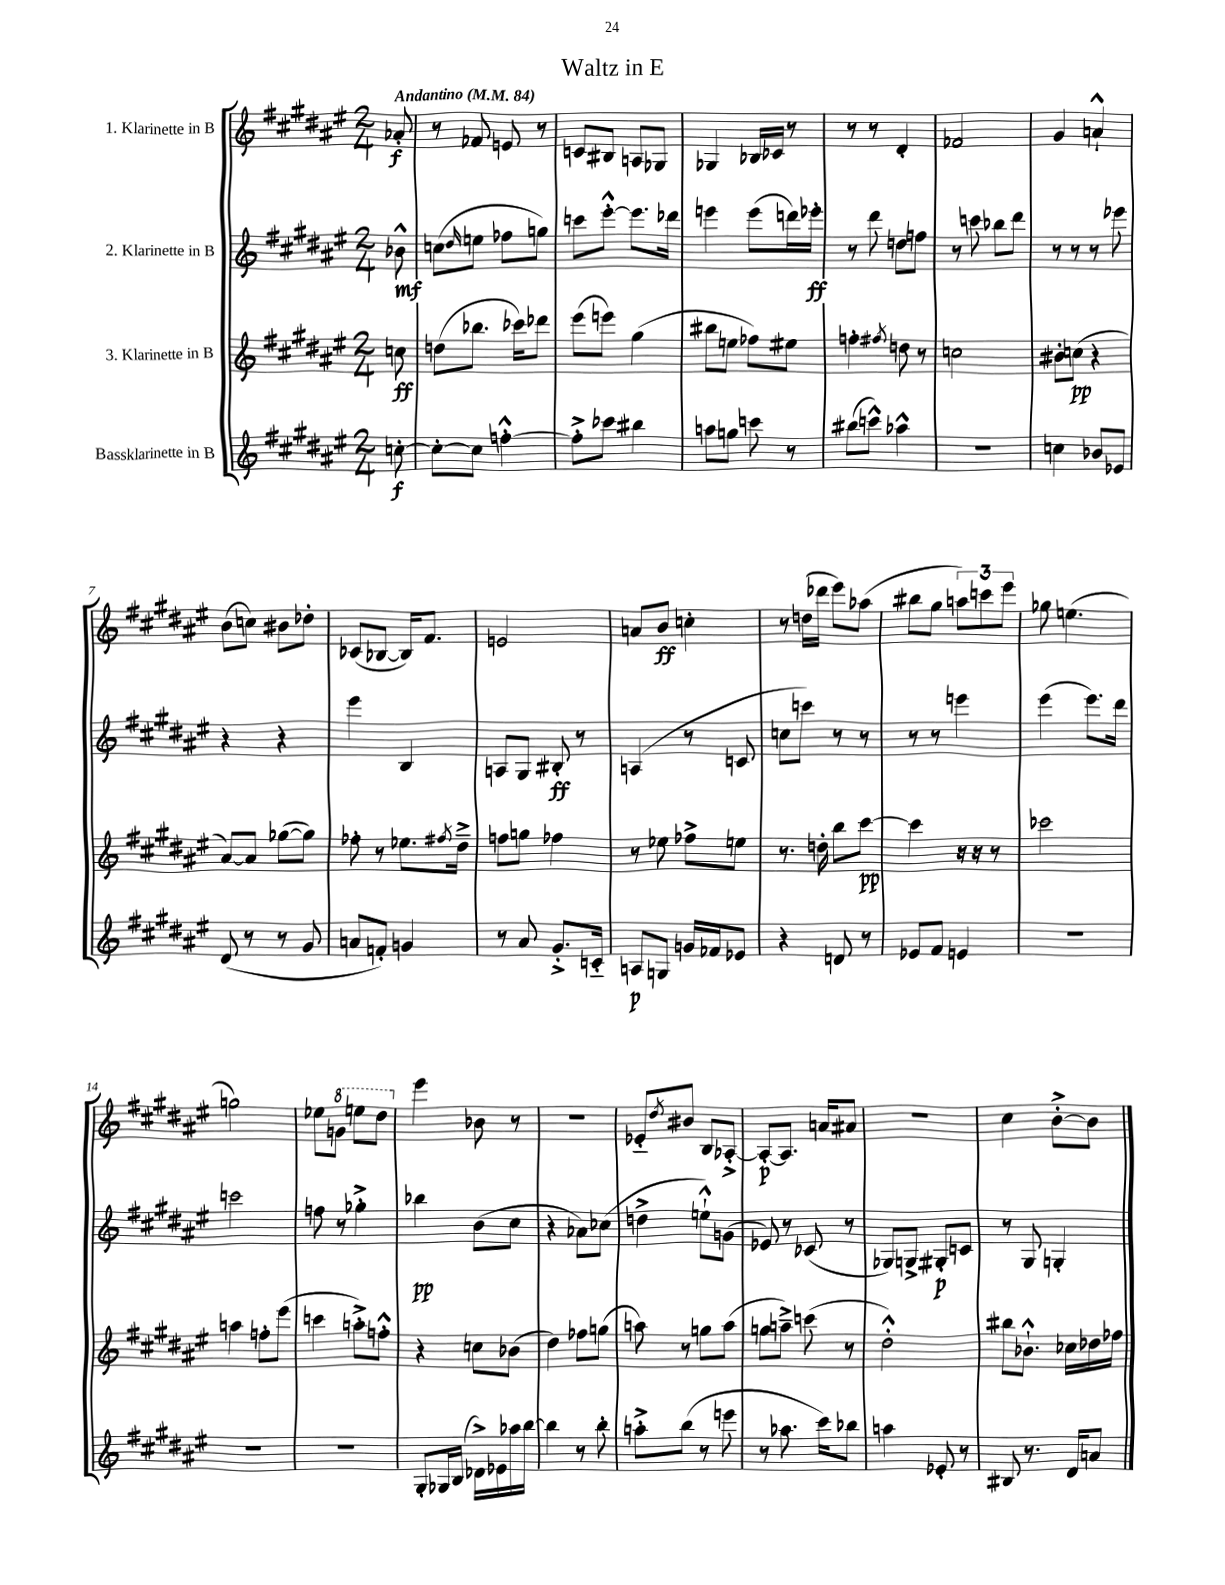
\header { title = "Waltz in E" }
<<
\new StaffGroup <<
\new Staff = "s0" \with { instrumentName = "1. Klarinette in B" } {
    \clef treble \key fis \major \numericTimeSignature \time 2/4 \partial 8 \tempo "Andantino" 4 = 84
    aes'8-.\f |
    r8 fes'8 e'8 r8 |
    c'8 bis8 a8 ges8 |
    ges4 bes16 ces'16 r8 |
    r8 r8 dis'4-. |
    fes'2 |
    gis'4 a'4-!-^ |
    b'8( c''8) bis'8 des''8-. |
    ces'8( bes8~ bes16) fis'8. |
    e'2 |
    a'8 b'8\ff c''4-. |
    r8 d''16( des'''16 eis'''8) aes''8( |
    bis''8 gis''8 \tuplet 3/2 { a''8) c'''8 eis'''8 } |
    ges''8 e''4.( |
    g''2) |
    ees''8 \ottava #1 g''8 e'''8 dis'''8 \ottava #0 |
    eis'''4 bes'8 r8 |
    R2 |
    ees'8-_ \acciaccatura { dis''8 } bis'8 b8 aes8~-.-> |
    aes8~-.\p aes8. a'16 ais'8 |
    r2 |
    cis''4 b'8~-.-> b'8 \bar "|." |
}
\new Staff = "s1" \with { instrumentName = "2. Klarinette in B" } {
    \clef treble \key fis \major \numericTimeSignature \time 2/4 \partial 8
    bes'8-^\mf |
    c''8( \grace { dis''16 } e''8 fes''8 g''8) |
    c'''8 eis'''8~-.-^ eis'''8. des'''16 |
    e'''4 e'''8( d'''16) ees'''16-.\ff |
    r8 dis'''8 d''8 f''8 |
    r8 c'''8 bes''8 dis'''8 |
    r8 r8 r8 ees'''8 |
    r4 r4 |
    eis'''4 b4 |
    a8 gis8 bis8-.\ff r8 |
    a4( r8 c'8 |
    c''8 c'''8) r8 r8 |
    r8 r8 e'''4 |
    eis'''4( eis'''8.) dis'''16 |
    c'''2 |
    f''8 r8 ges''4-.-> |
    bes''4\pp b'8( cis''8 |
    r4 aes'8) ces''8( |
    d''4-> e''8-!-^) g'8( |
    ees'8) r8 ces'8( r8 |
    ges8) g8-> gis8-.\p c'8 |
    r8 gis8 g4-. \bar "|." |
}
\new Staff = "s2" \with { instrumentName = "3. Klarinette in B" } {
    \clef treble \key fis \major \numericTimeSignature \time 2/4 \partial 8
    c''8\ff |
    d''8( bes''8. ces'''16) des'''8 |
    eis'''8( e'''8) gis''4( |
    bis''8 e''8 fes''8) eis''8 |
    f''4-. \acciaccatura { fis''8 } d''8 r8 |
    c''2 |
    bis'8-. c''8\pp( r4 |
    ais'8~) ais'8 ges''8~( ges''8) |
    fes''8-. r8 ees''8. \acciaccatura { fis''8 } dis''16---> |
    f''8 g''8 fes''4 |
    r8 ees''8 fes''8-> e''8 |
    r8. d''16-. b''8 cis'''8~\pp |
    cis'''4 r16 r16 r8 |
    ces'''2 |
    a''4 f''8-. eis'''8( |
    c'''4 a''8-.->) f''8-.-^ |
    r4 c''8 bes'8( |
    dis''4) fes''8 g''8( |
    a''8) r8 g''8 a''8( |
    g''8 a''8--->) c'''8( r8 |
    dis''2-.-^) |
    bis''8 bes'8.-!-^ ces''16 des''16 fes''16 \bar "|." |
}
\new Staff = "s3" \with { instrumentName = "Bassklarinette in B" } {
    \clef treble \key fis \major \numericTimeSignature \time 2/4 \partial 8
    c''8~-.\f |
    c''8~-. c''8 f''4~-.-^ |
    f''8-.-> ces'''8 bis''4 |
    a''8 g''8 c'''8 r8 |
    bis''8( c'''8-^) aes''4-^ |
    R2 |
    c''4 bes'8 ees'8 |
    dis'8( r8 r8 gis'8 |
    a'8 f'8-.) g'4 |
    r8 ais'8 gis'8.-.-> c'16-_ |
    a8\p g8 g'16 fes'16 ees'8 |
    r4 d'8 r8 |
    ees'8 fis'8 e'4 |
    R2 |
    R2 |
    R2 |
    gis8-. ges16 b16( des'16->) ees'16 aes''16 b''16~ |
    b''4 r8 b''8-. |
    a''8-.-> b''8( r8 e'''8 |
    r8 aes''8. cis'''16) bes''8 |
    a''4 ees'8-. r8 |
    bis8 r8. dis'16 a'8 \bar "|." |
}
>>
>>
